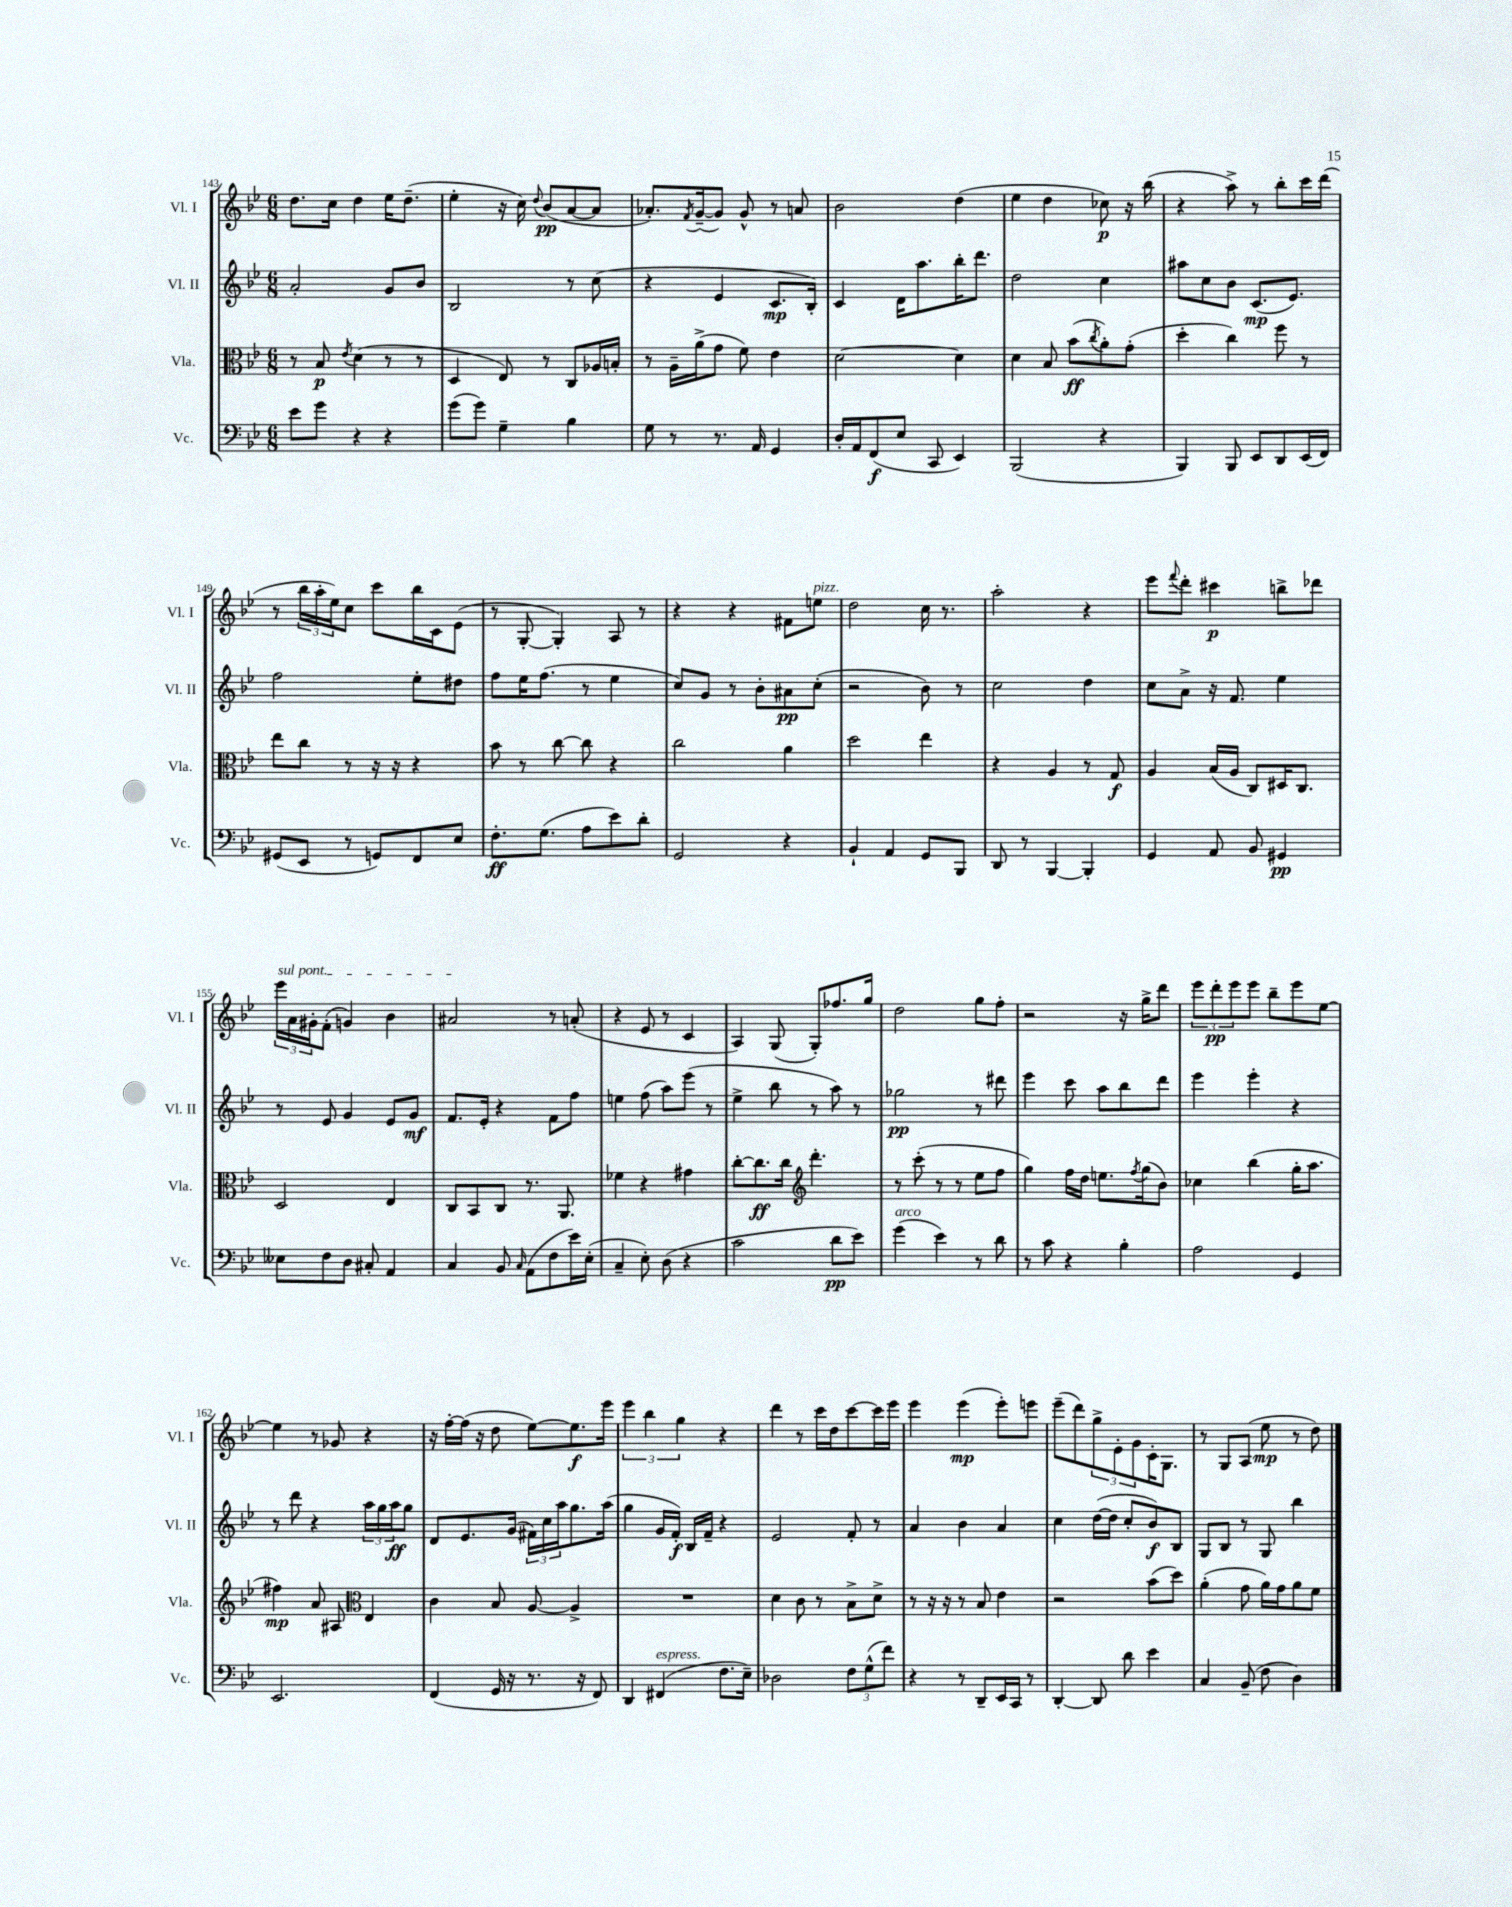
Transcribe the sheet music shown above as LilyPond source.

<<
\new StaffGroup <<
\new Staff = "s0" \with { instrumentName = "Vl. I" shortInstrumentName = "Vl. I" } {
    \clef treble \key bes \major \numericTimeSignature \time 6/8
    d''8. c''16 d''4 ees''16 d''8.--( |
    ees''4-. r16 c''16) \appoggiatura { d''8 } bes'8\pp( a'8~ a'8 |
    aes'8.-.) \acciaccatura { f'8 } g'16~--( g'8) g'8-^ r8 a'8 |
    bes'2 d''4( |
    ees''4 d''4 ces''8\p) r16 bes''16( |
    r4 a''8->) r8 bes''8-. c'''16 d'''16( |
    r8 \tuplet 3/2 { bes''16 a''16-. ees''16) } c''8 c'''8 bes''16 c'16 ees'8( |
    r8 g8~-. g4-.) a8 r8 |
    r4 r4 fis'8 e''8^\markup { \italic "pizz." } |
    d''2 c''16 r8. |
    a''2-. r4 |
    ees'''8 \appoggiatura { f'''8 } d'''8-. cis'''4\p b''8-> des'''8 |
    \tuplet 3/2 { \once \override TextSpanner.bound-details.left.text = \markup { \italic "sul pont." } ees'''16\startTextSpan a'16 gis'16-. } f'8-.( g'4) bes'4 |
    ais'2\stopTextSpan r8 a'8-.( |
    r4 ees'8 r8 c'4 |
    a4) g8( g8-.) fes''8. g''16 |
    d''2 g''8 f''8-. |
    r2 r16 g''16-> d'''8 |
    \tuplet 3/2 { ees'''8 d'''8-.\pp ees'''8 } ees'''8 bes''8-- ees'''8 ees''8~ |
    ees''4 r8 ges'8 r4 |
    r16 f''16~-. f''16( r16 d''8 ees''8~) ees''8.\f ees'''16 |
    \tuplet 3/2 { ees'''4 bes''4 g''4 } r4 |
    d'''4 r8 c'''16 d''16 c'''8~ c'''16 ees'''16 |
    ees'''4 ees'''4\mp( ees'''8-.) e'''8 |
    ees'''8--( d'''8) \tuplet 3/2 { g''8-> ees'8-. g'8 } c'16-. g8. |
    r8 g8 a8( ees''8\mp r8 d''8) \bar "|." |
}
\new Staff = "s1" \with { instrumentName = "Vl. II" shortInstrumentName = "Vl. II" } {
    \clef treble \key bes \major \numericTimeSignature \time 6/8
    a'2-. g'8 bes'8 |
    bes2 r8 c''8( |
    r4 ees'4 c'8.\mp bes16-.) |
    c'4 d'16 a''8. bes''16-. d'''8. |
    d''2 c''4 |
    ais''8 c''8 bes'8 c'8.\mp( ees'8.) |
    f''2 ees''8-. dis''8 |
    f''8 ees''16 f''8.( r8 ees''4 |
    c''8) g'8 r8 bes'8-. ais'8\pp c''8-.( |
    r2 bes'8) r8 |
    c''2 d''4 |
    c''8 a'8-> r16 f'8. ees''4 |
    r8 ees'8 g'4 ees'8 g'8\mf |
    f'8. ees'16-. r4 f'8 f''8 |
    e''4 f''8( a''8) ees'''8( r8 |
    ees''4-> bes''8 r8 a''8) r8 |
    ges''2\pp r8 dis'''8 |
    ees'''4 c'''8 a''8 bes''8 d'''8 |
    ees'''4 ees'''4-. r4 |
    r8 d'''8 r4 \tuplet 3/2 { a''16 g''16 a''16\ff } g''8 |
    d'8 ees'8. g'16( \tuplet 3/2 { fis'16) c''16 a''16 } g''8. a''16( |
    g''4 g'16 f'16-.\f) bes16 f'16-- r4 |
    ees'2 f'8-. r8 |
    a'4 bes'4 a'4 |
    c''4 d''16~( d''16 c''8-. bes'8\f) bes8 |
    g8 bes8 r8 g8 bes''4 \bar "|." |
}
\new Staff = "s2" \with { instrumentName = "Vla." shortInstrumentName = "Vla." } {
    \clef alto \key bes \major \numericTimeSignature \time 6/8
    r8 bes8\p \acciaccatura { ees'8 } d'4( r8 r8 |
    d4 ees8) r8 c8 aes16 b16-. |
    r8 a16-- a'16->( g'8 f'8) ees'4 |
    d'2~ d'4 |
    d'4 bes8 bes'8\ff( \acciaccatura { c''8 } a'8-.) g'8-.( |
    d''4-. c''4) f''8 r8 |
    ees''8 c''8 r8 r16 r16 r4 |
    bes'8 r8 c''8~ c''8 r4 |
    c''2 a'4 |
    d''2 ees''4 |
    r4 a4 r8 g8\f |
    a4 bes16( a16 c8) dis16 c8. |
    d2 ees4 |
    c8 bes,8 c8 r8. a,8. |
    fes'4 r4 gis'4 |
    c''8~-. c''8.\ff c''16 \clef treble d'''4.-. |
    r8 c'''8-.( r8 r8 ees''8 f''8 |
    g''4) f''16 d''16 e''8. \acciaccatura { f''8 } g''16( bes'8) |
    ces''4 bes''4( g''16-. a''8. |
    fis''4\mp) a'8 ais8 \clef alto ees4 |
    c'4 bes8 a8~ a4-> |
    R2. |
    d'4 c'8 r8 bes8-> d'8-> |
    r8 r16 r16 r8 bes8 ees'4 |
    r2 bes'8( d''8) |
    a'4-.( g'8 a'16) g'16 a'8 f'8 \bar "|." |
}
\new Staff = "s3" \with { instrumentName = "Vc." shortInstrumentName = "Vc." } {
    \clef bass \key bes \major \numericTimeSignature \time 6/8
    ees'8 g'8 r4 r4 |
    g'8( g'8) g4-- bes4 |
    g8 r8 r8. a,16 g,4 |
    d16-. a,16 f,8\f( ees8 c,8 ees,4) |
    bes,,2( r4 |
    bes,,4) bes,,8 ees,8 d,8 ees,16( f,16) |
    gis,8( ees,8 r8 g,8) f,8 ees8 |
    f8.-.\ff g8.( a8 ees'8) d'8-. |
    g,2 r4 |
    bes,4-! a,4 g,8 bes,,8 |
    d,8 r8 bes,,4~ bes,,4-. |
    g,4 a,8 bes,8 gis,4\pp |
    eeses8 f8 d8 cis8-. a,4 |
    c4 bes,8 \grace { c16 } a,8( f8 ees'16) ees16-.( |
    c4-- ees8-.) d8( r4 |
    c'2 d'8\pp ees'8) |
    g'4^\markup { \italic "arco" }( ees'4) r8 d'8 |
    r8 c'8 r4 bes4-. |
    a2 g,4 |
    ees,2. |
    f,4( g,16 r16 r8. r16 f,8) |
    d,4 fis,4^\markup { \italic "espress." }( f8. ees16--) |
    des2 \tuplet 3/2 { f8 g8-^( f'8) } |
    r4 r8 d,8-- ees,16 c,16 r8 |
    d,4~-. d,8 d'8 ees'4 |
    c4 bes,8--( f8 d4) \bar "|." |
}
>>
>>
\layout { \context { \Score currentBarNumber = #143 } }
